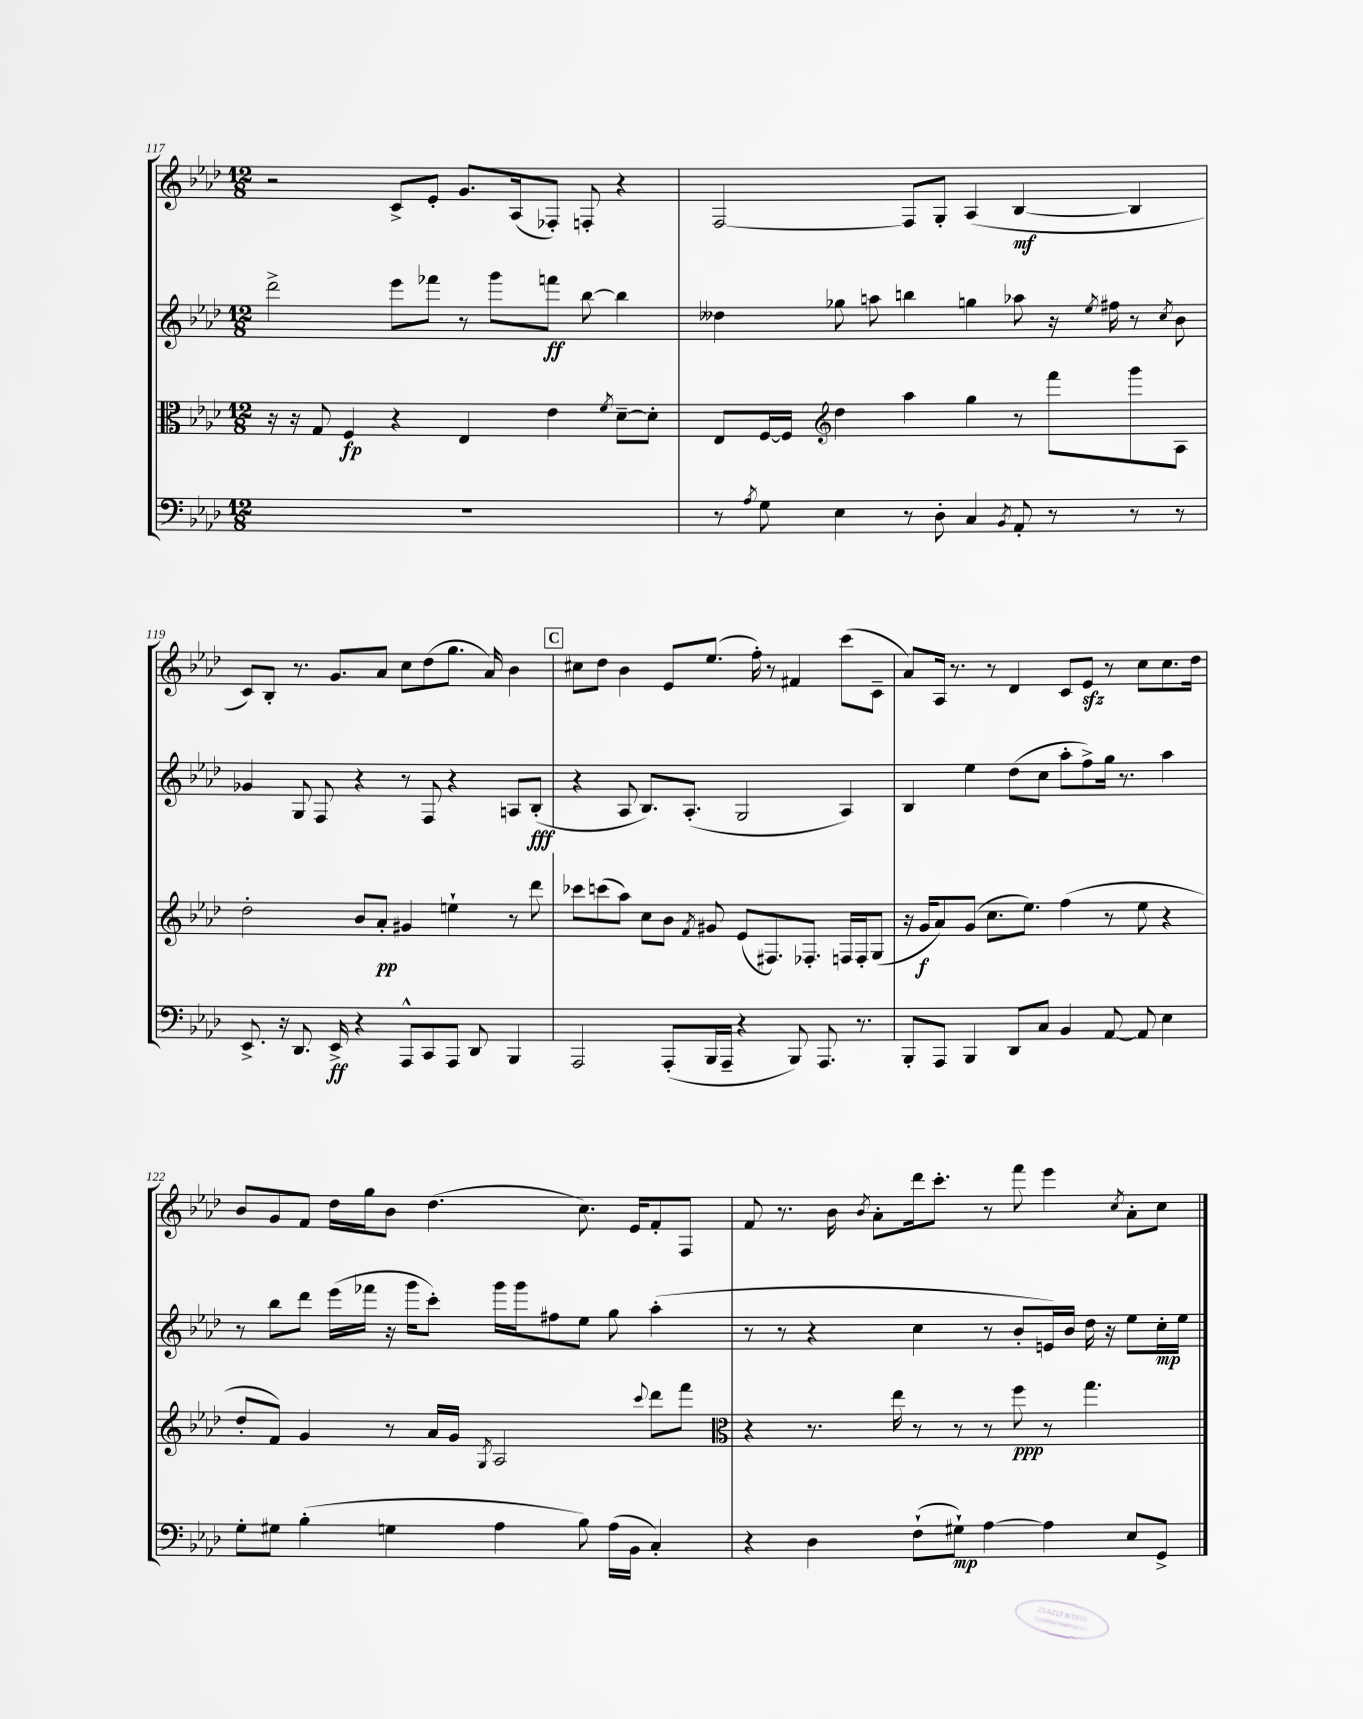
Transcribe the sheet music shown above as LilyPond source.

<<
\new StaffGroup <<
\new Staff = "s0" {
    \clef treble \key aes \major \numericTimeSignature \time 12/8
    \autoBeamOff r2 c'8[-> ees'8]-. g'8.[ aes16( fes8]-.) f8-. r4 |
    f2~ f8[ g8]-. aes4( bes4~\mf bes4 |
    c'8[) bes8]-. r8. g'8.[ aes'8] c''8[ des''8( g''8.] aes'16) bes'4 |
    \mark \markup { \box "C" } cis''8[ des''8] bes'4 ees'8[ ees''8.]( f''16-.) r8 fis'4 c'''8[( c'8]-- |
    aes'8[) aes16] r8. r8 des'4 c'8[ ees'8]\sfz r8 c''8[ c''8. des''16] |
    bes'8[ g'8 f'8] des''16[ g''16 bes'8] des''4.( c''8.) ees'16[ f'8-. f8] |
    f'8 r8. bes'16 \acciaccatura { bes'8 } aes'8[-. des'''16 c'''8.]-. r8 f'''8 ees'''4 \acciaccatura { c''8 } aes'8[-. c''8] \bar "|." |
}
\new Staff = "s1" {
    \clef treble \key aes \major \numericTimeSignature \time 12/8
    \autoBeamOff des'''2-> ees'''8[ fes'''8] r8 g'''8[ f'''8]\ff bes''8~ bes''4 |
    deses''4 ges''8 a''8 b''4 g''4 aes''8 r16 \acciaccatura { ees''8 } fis''16 r8 \acciaccatura { c''8 } bes'8 |
    ges'4 g8 f8 r4 r8 f8 r4 a8[ bes8]-.\fff( |
    \mark \markup { \box "C" } r4 aes8 bes8.[) aes8.]-.( g2 aes4) |
    bes4 ees''4 des''8[( c''8] aes''8[-. f''8->) g''16] r8. aes''4 |
    r8 bes''8[ des'''8] ees'''16[( fes'''16] r16 g'''16[ c'''8]-.) g'''16[ g'''16 fis''8 ees''8] g''8 aes''4-.( |
    r8 r8 r4 c''4 r8 bes'8[-. e'16) bes'16] des''16 r16 ees''8[ c''16-.\mp ees''16] \bar "|." |
}
\new Staff = "s2" {
    \clef alto \key aes \major \numericTimeSignature \time 12/8
    \autoBeamOff r16 r16 g8 f4\fp r4 ees4 ees'4 \acciaccatura { f'8 } des'8[~-- des'8]-. |
    ees8[ f16~ f16] \clef treble des''4 aes''4 g''4 r8 f'''8[ g'''8 aes8] |
    des''2-. bes'8[ aes'8]-.\pp gis'4 e''4-! r8 des'''8 |
    \mark \markup { \box "C" } ces'''8[ c'''8( aes''8]) c''8[ bes'8] \acciaccatura { f'8 } gis'8 ees'8[( fis8.) fes8.]-. f16[ f16-. g8]( |
    r16 g'16[\f aes'8) g'8]( c''8.[ ees''8.]) f''4( r8 ees''8 r4 |
    des''8[-. f'8]) g'4 r8 aes'16[ g'16] \acciaccatura { g8 } aes2 \appoggiatura { c'''8 } des'''8[ f'''8] |
    \clef alto r4 r8. ees''16 r8 r8 r8 f''8\ppp r8 g''4. \bar "|." |
}
\new Staff = "s3" {
    \clef bass \key aes \major \numericTimeSignature \time 12/8
    \autoBeamOff R1. |
    r8 \acciaccatura { aes8 } g8 ees4 r8 des8-. c4 \acciaccatura { bes,8 } aes,8-. r8 r8 r8 |
    ees,8.-> r16 des,8. ees,16->\ff r4 aes,,8[-^ c,8 aes,,8] des,8 bes,,4 |
    \mark \markup { \box "C" } aes,,2 aes,,8[-.( bes,,16 aes,,16]-- r4 bes,,8) aes,,8. r8. |
    bes,,8[-. aes,,8] bes,,4 des,8[ c8] bes,4 aes,8~ aes,8 ees4 |
    g8[-. gis8] bes4-.( g4 aes4 bes8) aes16[( bes,16] c4-.) |
    r4 des4 f8[-!( gis8]-!\mp) aes4~ aes4 ees8[ g,8]-> \bar "|." |
}
>>
>>
\layout { \context { \Score currentBarNumber = #117 } }
